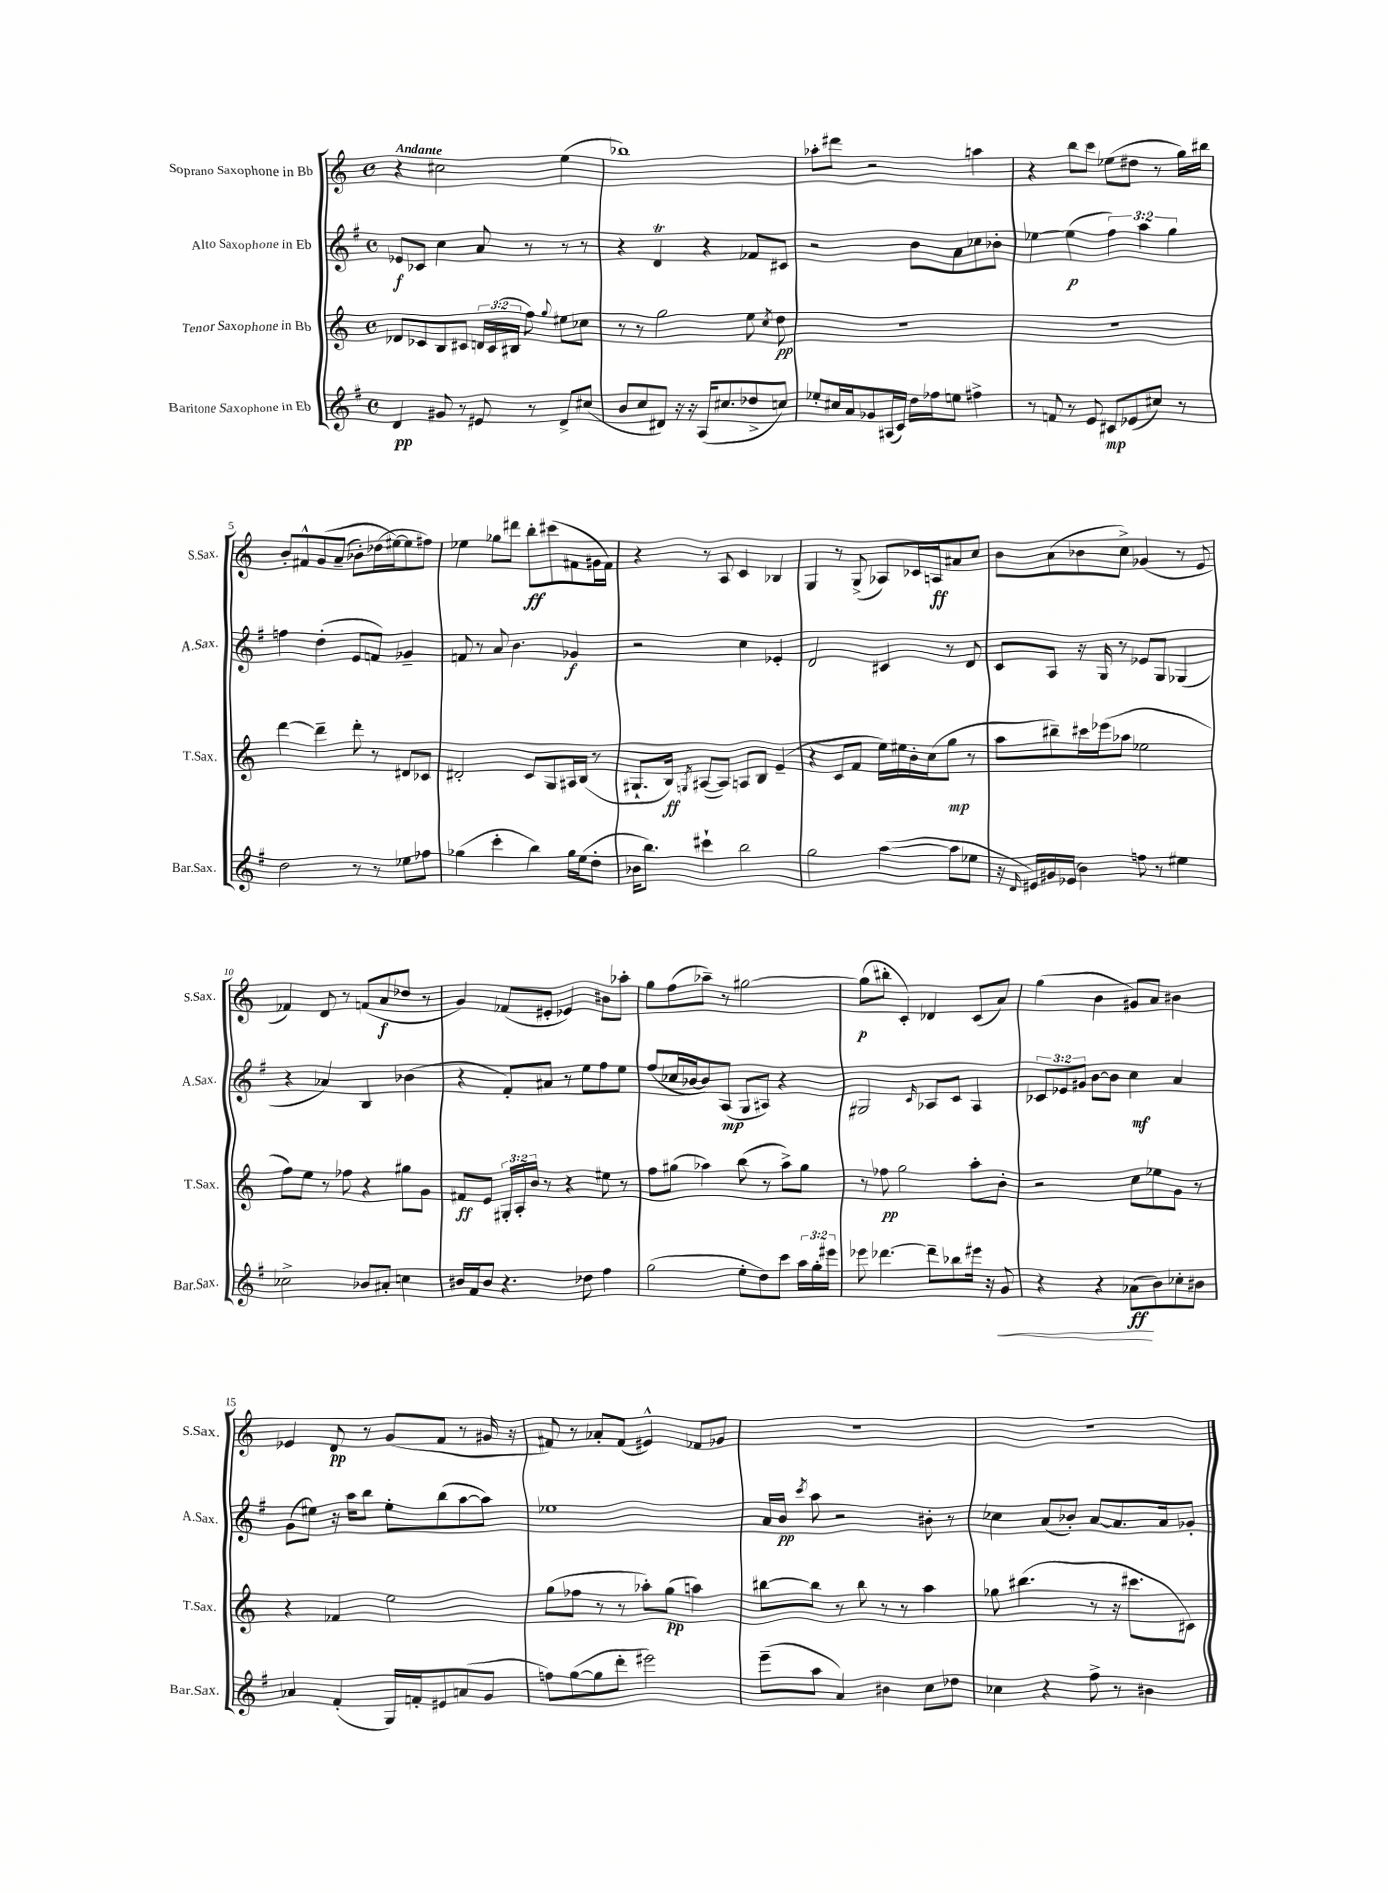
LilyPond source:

<<
\new StaffGroup <<
\new Staff = "s0" \with { instrumentName = "Soprano Saxophone in Bb" shortInstrumentName = "S.Sax." } {
    \clef treble \key c \major \defaultTimeSignature \time 4/4 \tempo "Andante"
    \autoBeamOff r4 cis''2 e''4( |
    bes''1) |
    aes''8[-. dis'''8] r2 a''4 |
    r4 b''8[ c'''8] ees''8[( dis''8] r8 g''16[) bis''16] |
    b'8[-. fis'8-^ g'8\( a'8]--( bes'8[-.) des''16( eis''16~\) eis''8 fis''8]) |
    ees''4 ges''8[ dis'''8] b''8[-.\ff cis'''8( fis'8 gis'16 fis'16]) |
    r4 r8 a8 c'4 bes4 |
    g4 r8 g8->( aes8[) ces'16 a16\ff ais'8 c''8] |
    b'8[ a'8( bes'8 c''8]->) ges'4( r8 e'8 |
    fes'4) d'8 r8 f'8[( a'8\f des''8] r8 |
    g'4) fes'8[( eis'8]-. ees'4) bis'8[ aes''8]-. |
    g''8[ f''8( aes''8]--) r8 gis''2~ |
    gis''8[\p( bis''8]-. c'4-.) des'4 c'8[( a'8]) |
    g''4( b'4 gis'8[) a'8] bis'4 |
    ees'4 d'8\pp r8 g'8[( f'8] r8 gis'16 r16 |
    fis'8) r8 aes'8[-. fis'8]( eis'4-^) fes'8[ ges'8] |
    R1 |
    R1 \bar "|." |
}
\new Staff = "s1" \with { instrumentName = "Alto Saxophone in Eb" shortInstrumentName = "A.Sax." } {
    \clef treble \key g \major \defaultTimeSignature \time 4/4 \override Staff.TupletNumber.text = #tuplet-number::calc-fraction-text
    \autoBeamOff ees'8[\f ces'8] c''4 a'8 r8 r8 r8 |
    r4 d'4\trill r4 fes'8[ cis'8] |
    r2 b'8[ a'8 ces''8 bes'8]-. |
    ees''4~ ees''4\p( \tuplet 3/2 { fis''4) a''4 g''4 } |
    f''4 d''4-.( e'8[ f'8]) ges'4-- |
    f'8 r8 a'8 b'4. ges'4\f |
    r2 c''4 ees'4-. |
    d'2 cis'4 r8 d'8 |
    c'8[ a8] r16 g16 r8 ees'8[ g8] ges4( |
    r4 aes'4) b4 bes'4( |
    r4 fis'8[-.) ais'8] r8 e''8[ fis''8 e''8] |
    fis''8[( ces''16 bes'16~ bes'8) a8]\mp( g8[ ais8]) r4 |
    gis2 \grace { c'16 } aes8[ c'8] aes4 |
    \tuplet 3/2 { ces'8[ ees'8 gis'8] } b'8[~ b'8] c''4\mf a'4 |
    g'8[( eis''8]) r16 a''16[ b''8] eis''8[-. b''8( a''8~ a''8]) |
    ees''1 |
    a'16[ b'16]\pp \acciaccatura { c'''8 } a''8 r2 bis'8-. r8 |
    ces''4 a'8[( bes'8]-.) a'8[~ a'8. a'16 ges'8]-. \bar "|." |
}
\new Staff = "s2" \with { instrumentName = "Tenor Saxophone in Bb" shortInstrumentName = "T.Sax." } {
    \clef treble \key c \major \defaultTimeSignature \time 4/4 \override Staff.TupletNumber.text = #tuplet-number::calc-fraction-text
    \autoBeamOff des'8[ ces'8 b8 cis'8] \tuplet 3/2 { d'16[ cis'16( bis16] } f''8) \appoggiatura { g''8 } eis''8[ ces''8] |
    r8 r8 g''2 e''8 \acciaccatura { c''8 } d''8\pp |
    R1 |
    R1 |
    d'''4~ d'''4-- d'''8-. r8 dis'8[ ces'8] |
    dis'2-. c'8[ g8 ais16 b16]( r8 |
    gis8.[-! b16]\ff) \acciaccatura { g8 } ais8[~( ais8]) a8[ b8] e'4--( |
    r4 c'8[ f'8] e''16[) eis''16 b'16-. c''16( g''8]\mp r8 |
    a''8[ bis''8--) cis'''16 ees'''16( aes''8] ees''2 |
    f''8[) e''8] r8 fes''8 r4 gis''8[ g'8] |
    fis'8[\ff e'8] \tuplet 3/2 { gis16[-. a16-. b'16] } r8 r4 eis''8 r8 |
    f''8[ gis''8]( aes''4) b''8( r8 aes''8[->) gis''8] |
    r8 fes''8\pp g''2 a''8[-. b'8]-. |
    r2 c''8[ ees''8 g'8] r8 |
    r4 fes'4 e''2 |
    g''8[( fes''8] r8 r8 aes''8[-.) g''8]\pp( a''4) |
    bis''8[~ bis''8] r8 bis''8 r8 r8 a''4 |
    ges''8 bis''4.( r8 r16 cis'''8.[ cis'8]) \bar "|." |
}
\new Staff = "s3" \with { instrumentName = "Baritone Saxophone in Eb" shortInstrumentName = "Bar.Sax." } {
    \clef treble \key g \major \defaultTimeSignature \time 4/4 \override Staff.TupletNumber.text = #tuplet-number::calc-fraction-text
    \autoBeamOff d'4\pp gis'8 r8 eis'8 r8 d'8[-> cis''8]( |
    b'8[ c''8 dis'8]) r16 r16 a16[( cis''8. des''8-> c''8]) |
    ees''8[-. cis''16 a'16 ges'8 ais16( c'16]) d''16[ fes''16 e''8] fis''4-> |
    r8 f'8 r8 e'8 cis'8[\mp ees'8( cis''8]) r8 |
    d''2 r8 r8 ees''8[ fes''8] |
    ges''4( c'''4-. b''4) ges''16[ e''16( d''8]-. |
    bes'16[ b''8.]) cis'''4-! b''2 |
    g''2 a''4~( a''8[ ees''8] |
    r16 \grace { d'16 } eis'16[) gis'16 ees'16]( b'4) f''8 r8 eis''4 |
    ces''2-> bes'8[ ais'8]-. c''4 |
    bis'16[ fis'16 bis'8] r4. des''8 fis''4 |
    g''2( e''8[-. d''8) c'''8] \tuplet 3/2 { a''16[ g''16-. eis'''16] } |
    ees'''8 des'''4.~ des'''8[-- bes''8 eis'''16] r16 g'8\< |
    r4 r4 aes'8[\ff\!( b'8) ces''8-. bis'8] |
    aes'4 fis'4-.( g16[) f'16-. eis'8 a'8( g'8] |
    f''8[) g''8~( g''8 d'''8]-. eis'''2) |
    e'''8[--( a''8] a'4) bis'4 c''8[ des''8] |
    ces''4 r4 fis''8-> r8 bis'4 \bar "|." |
}
>>
>>
